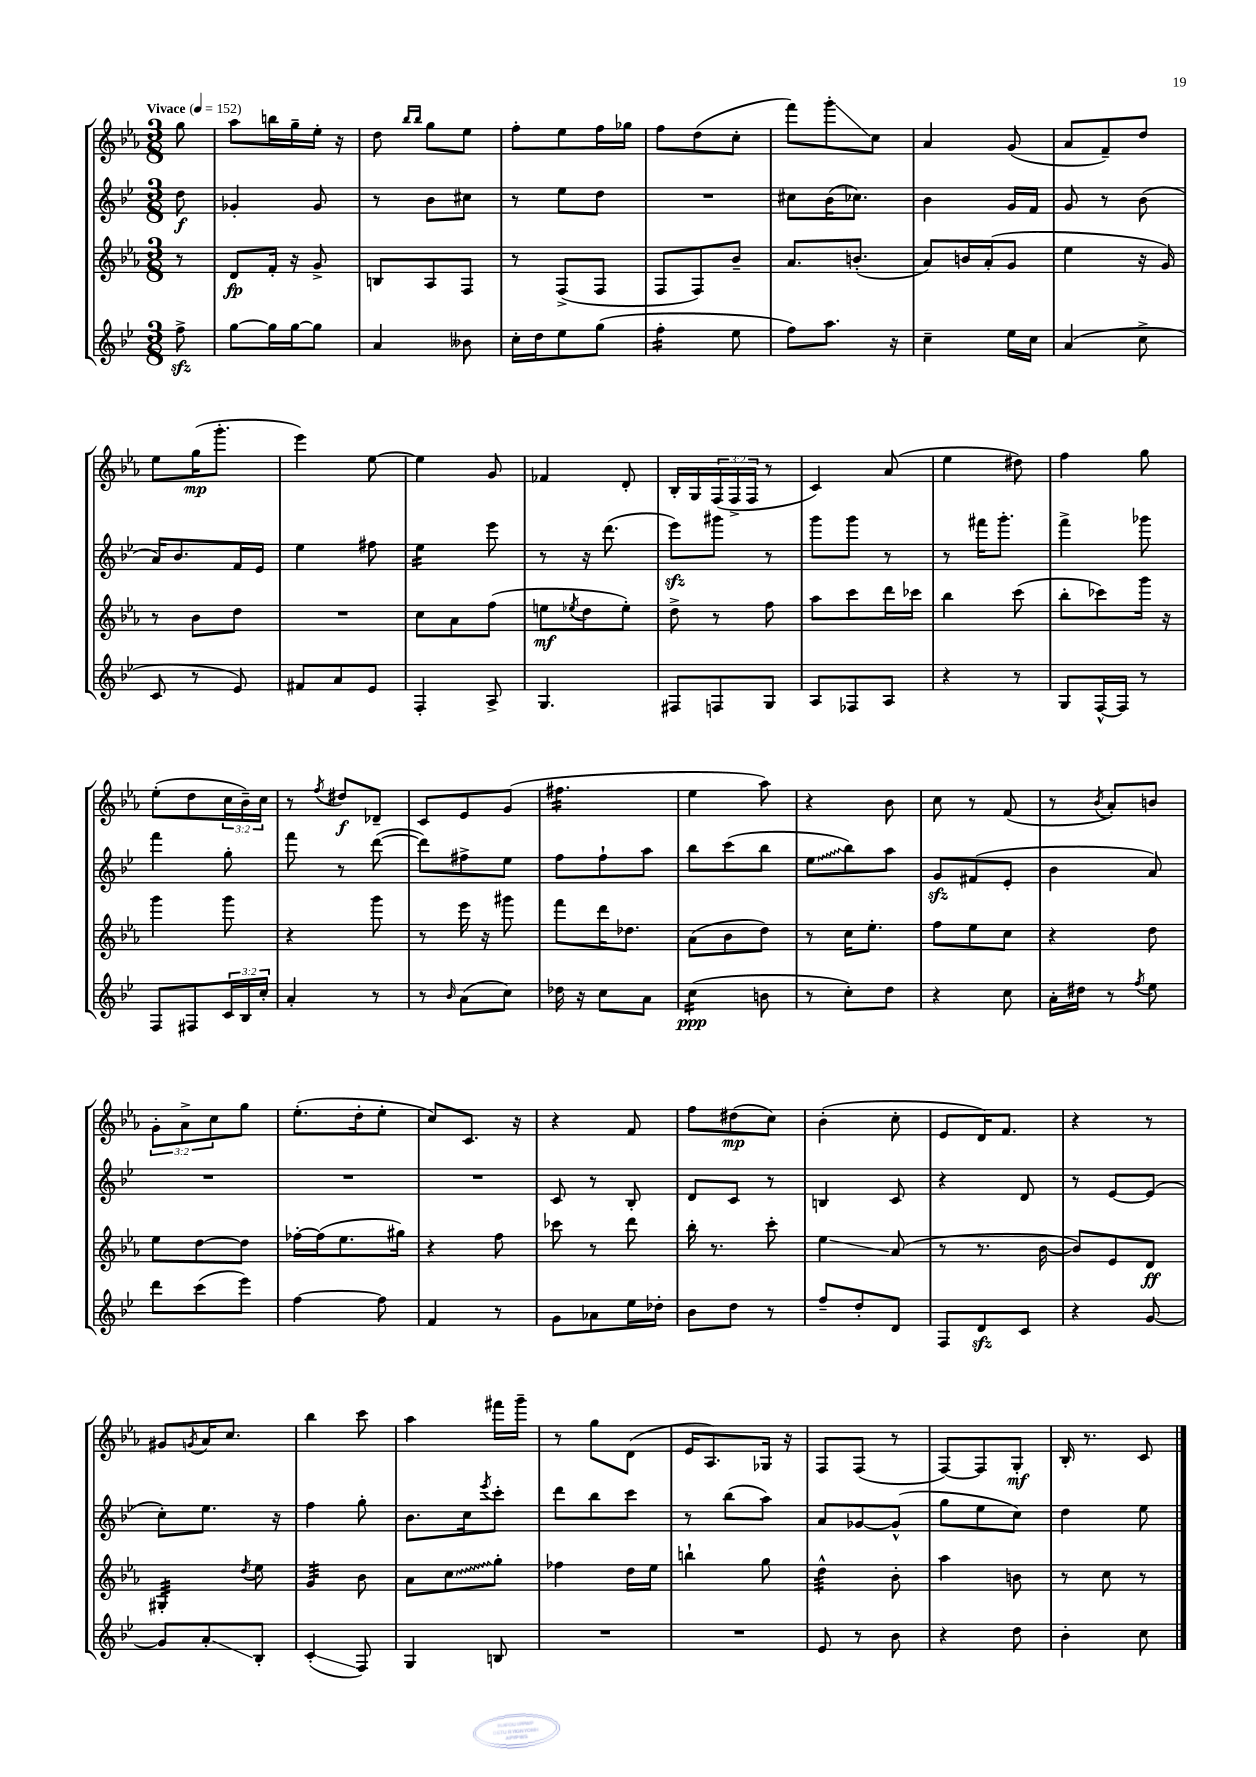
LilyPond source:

<<
\new StaffGroup <<
\new Staff = "s0" {
    \clef treble \key ees \major \numericTimeSignature \time 3/8 \override Staff.TupletNumber.text = #tuplet-number::calc-fraction-text \partial 8 \tempo "Vivace" 4 = 152
    g''8 |
    aes''8 b''16 g''16-- ees''16-. r16 |
    d''8 \grace { bes''16 bes''16 } g''8 ees''8 |
    f''8-. ees''8 f''16 ges''16 |
    f''8 d''8( c''8-. |
    f'''8) g'''8-.\glissando c''8 |
    aes'4 g'8( |
    aes'8 f'8--) d''8 |
    ees''8 g''16\mp( g'''8.-. |
    ees'''4) ees''8~ |
    ees''4 g'8 |
    fes'4 d'8-. |
    bes16-. g16 \tuplet 3/2 { f16( f16-> f16 } r8 |
    c'4) aes'8( |
    ees''4 dis''8) |
    f''4 g''8 |
    ees''8-.( d''8 \tuplet 3/2 { c''16 bes'16--) c''16 } |
    r8 \acciaccatura { f''8 } dis''8\f des'8-- |
    c'8 ees'8 g'8( |
    fis''4.:16 |
    ees''4 aes''8) |
    r4 bes'8 |
    c''8 r8 f'8( |
    r8 \acciaccatura { bes'8 } aes'8-.) b'8 |
    \tuplet 3/2 { g'8-. aes'8-> c''8 } g''8 |
    ees''8.-.( d''16-. ees''8-. |
    c''8) c'8. r16 |
    r4 f'8 |
    f''8 dis''8\mp( c''8) |
    bes'4-.( c''8-. |
    ees'8 d'16) f'8. |
    r4 r8 |
    gis'8 \acciaccatura { g'8 } aes'16 c''8. |
    bes''4 c'''8 |
    aes''4 fis'''16 g'''16-- |
    r8 g''8 d'8( |
    ees'16 aes8.) ges16 r16 |
    f8 f8( r8 |
    f8~) f8 g8-.\mf |
    bes16-. r8. c'8 \bar "|." |
}
\new Staff = "s1" {
    \clef treble \key bes \major \numericTimeSignature \time 3/8 \partial 8
    d''8\f |
    ges'4-. ges'8 |
    r8 bes'8 cis''8 |
    r8 ees''8 d''8 |
    R4. |
    cis''8 bes'16( ces''8.) |
    bes'4 g'16 f'16 |
    g'8 r8 bes'8( |
    a'16) bes'8. f'16 ees'16 |
    ees''4 fis''8 |
    ees''4:16 ees'''8 |
    r8 r16 d'''8.( |
    ees'''8\sfz) gis'''8 r8 |
    g'''8 g'''8 r8 |
    r8 fis'''16 g'''8.-. |
    f'''4-> ges'''8 |
    f'''4 g''8-. |
    f'''8 r8 d'''8~( |
    d'''8) fis''8-> ees''8 |
    f''8 f''8-! a''8 |
    bes''8 c'''8( bes''8 |
    \once \override Glissando.style = #'zigzag ees''8\glissando bes''8) a''8 |
    g'8\sfz fis'8( ees'8-. |
    bes'4 a'8) |
    R4. |
    R4. |
    R4. |
    c'8 r8 bes8-. |
    d'8 c'8 r8 |
    b4 c'8 |
    r4 d'8 |
    r8 ees'8~ ees'8( |
    c''8-.) ees''8. r16 |
    f''4 g''8-. |
    bes'8. c''16 \acciaccatura { ees'''8 } c'''8-. |
    d'''8 bes''8 c'''8 |
    r8 bes''8( a''8) |
    a'8 ges'8~ ges'8-^( |
    g''8 ees''8 c''8) |
    d''4 ees''8 \bar "|." |
}
\new Staff = "s2" {
    \clef treble \key ees \major \numericTimeSignature \time 3/8 \partial 8
    r8 |
    d'8\fp f'16-. r16 g'8-> |
    b8 aes8 f8 |
    r8 f8->( f8 |
    f8 f8) bes'8-- |
    aes'8. b'8.-.( |
    aes'8) b'16 aes'16-.( g'8 |
    ees''4 r16 g'16) |
    r8 bes'8 d''8 |
    R4. |
    c''8 aes'8 f''8( |
    e''8\mf \acciaccatura { ees''8 } d''8 ees''8-.) |
    d''8-> r8 f''8 |
    aes''8 c'''8 d'''16 ces'''16 |
    bes''4 c'''8( |
    bes''8-. ces'''8) g'''16 r16 |
    g'''4 g'''8 |
    r4 g'''8 |
    r8 ees'''16 r16 gis'''8 |
    f'''8 d'''16 des''8. |
    aes'8( bes'8 d''8) |
    r8 c''16 ees''8.-. |
    f''8 ees''8 c''8 |
    r4 d''8 |
    ees''8 d''8~ d''8 |
    fes''16~-. fes''16( ees''8. gis''16) |
    r4 f''8 |
    ces'''8 r8 d'''8 |
    bes''16-. r8. c'''8-. |
    ees''4\glissando aes'8( |
    r8 r8. bes'16~ |
    bes'8) ees'8 d'8\ff |
    gis4:32-. \acciaccatura { d''8 } ees''8 |
    g'4:32 bes'8 |
    aes'8 \once \override Glissando.style = #'zigzag c''8\glissando g''8-. |
    fes''4 d''16 ees''16 |
    b''4-! g''8 |
    d''4:32-^ bes'8-. |
    aes''4 b'8 |
    r8 c''8 r8 \bar "|." |
}
\new Staff = "s3" {
    \clef treble \key bes \major \numericTimeSignature \time 3/8 \override Staff.TupletNumber.text = #tuplet-number::calc-fraction-text \partial 8
    f''8->\sfz |
    g''8~ g''16 g''16~ g''8 |
    a'4 beses'8 |
    c''16-. d''16 ees''8 g''8( |
    f''4:16-. ees''8 |
    f''8) a''8. r16 |
    c''4-- ees''16 c''16 |
    a'4( c''8-> |
    c'8 r8 ees'8) |
    fis'8 a'8 ees'8 |
    f4-. a8-> |
    g4. |
    fis8 f8 g8 |
    a8 fes8 a8 |
    r4 r8 |
    g8 f16~-^ f16 r8 |
    f8 fis8 \tuplet 3/2 { c'16 bes16 c''16-. } |
    a'4-. r8 |
    r8 \grace { bes'16 } a'8( c''8) |
    des''16 r16 c''8 a'8 |
    c''4:16\ppp( b'8 |
    r8 c''8-.) d''8 |
    r4 c''8 |
    a'16-. dis''16 r8 \acciaccatura { f''8 } ees''8 |
    d'''8 c'''8( ees'''8) |
    f''4~ f''8 |
    f'4 r8 |
    g'8 aes'8 ees''16 des''16-. |
    bes'8 d''8 r8 |
    f''8-- d''8-. d'8 |
    f8 d'8\sfz c'8 |
    r4 g'8~ |
    g'8 a'8-.\glissando bes8-. |
    c'4-.\glissando( f8) |
    g4 b8 |
    R4. |
    R4. |
    ees'8 r8 bes'8 |
    r4 d''8 |
    bes'4-. c''8 \bar "|." |
}
>>
>>
\layout { \context { \Score \remove "Bar_number_engraver" } }
